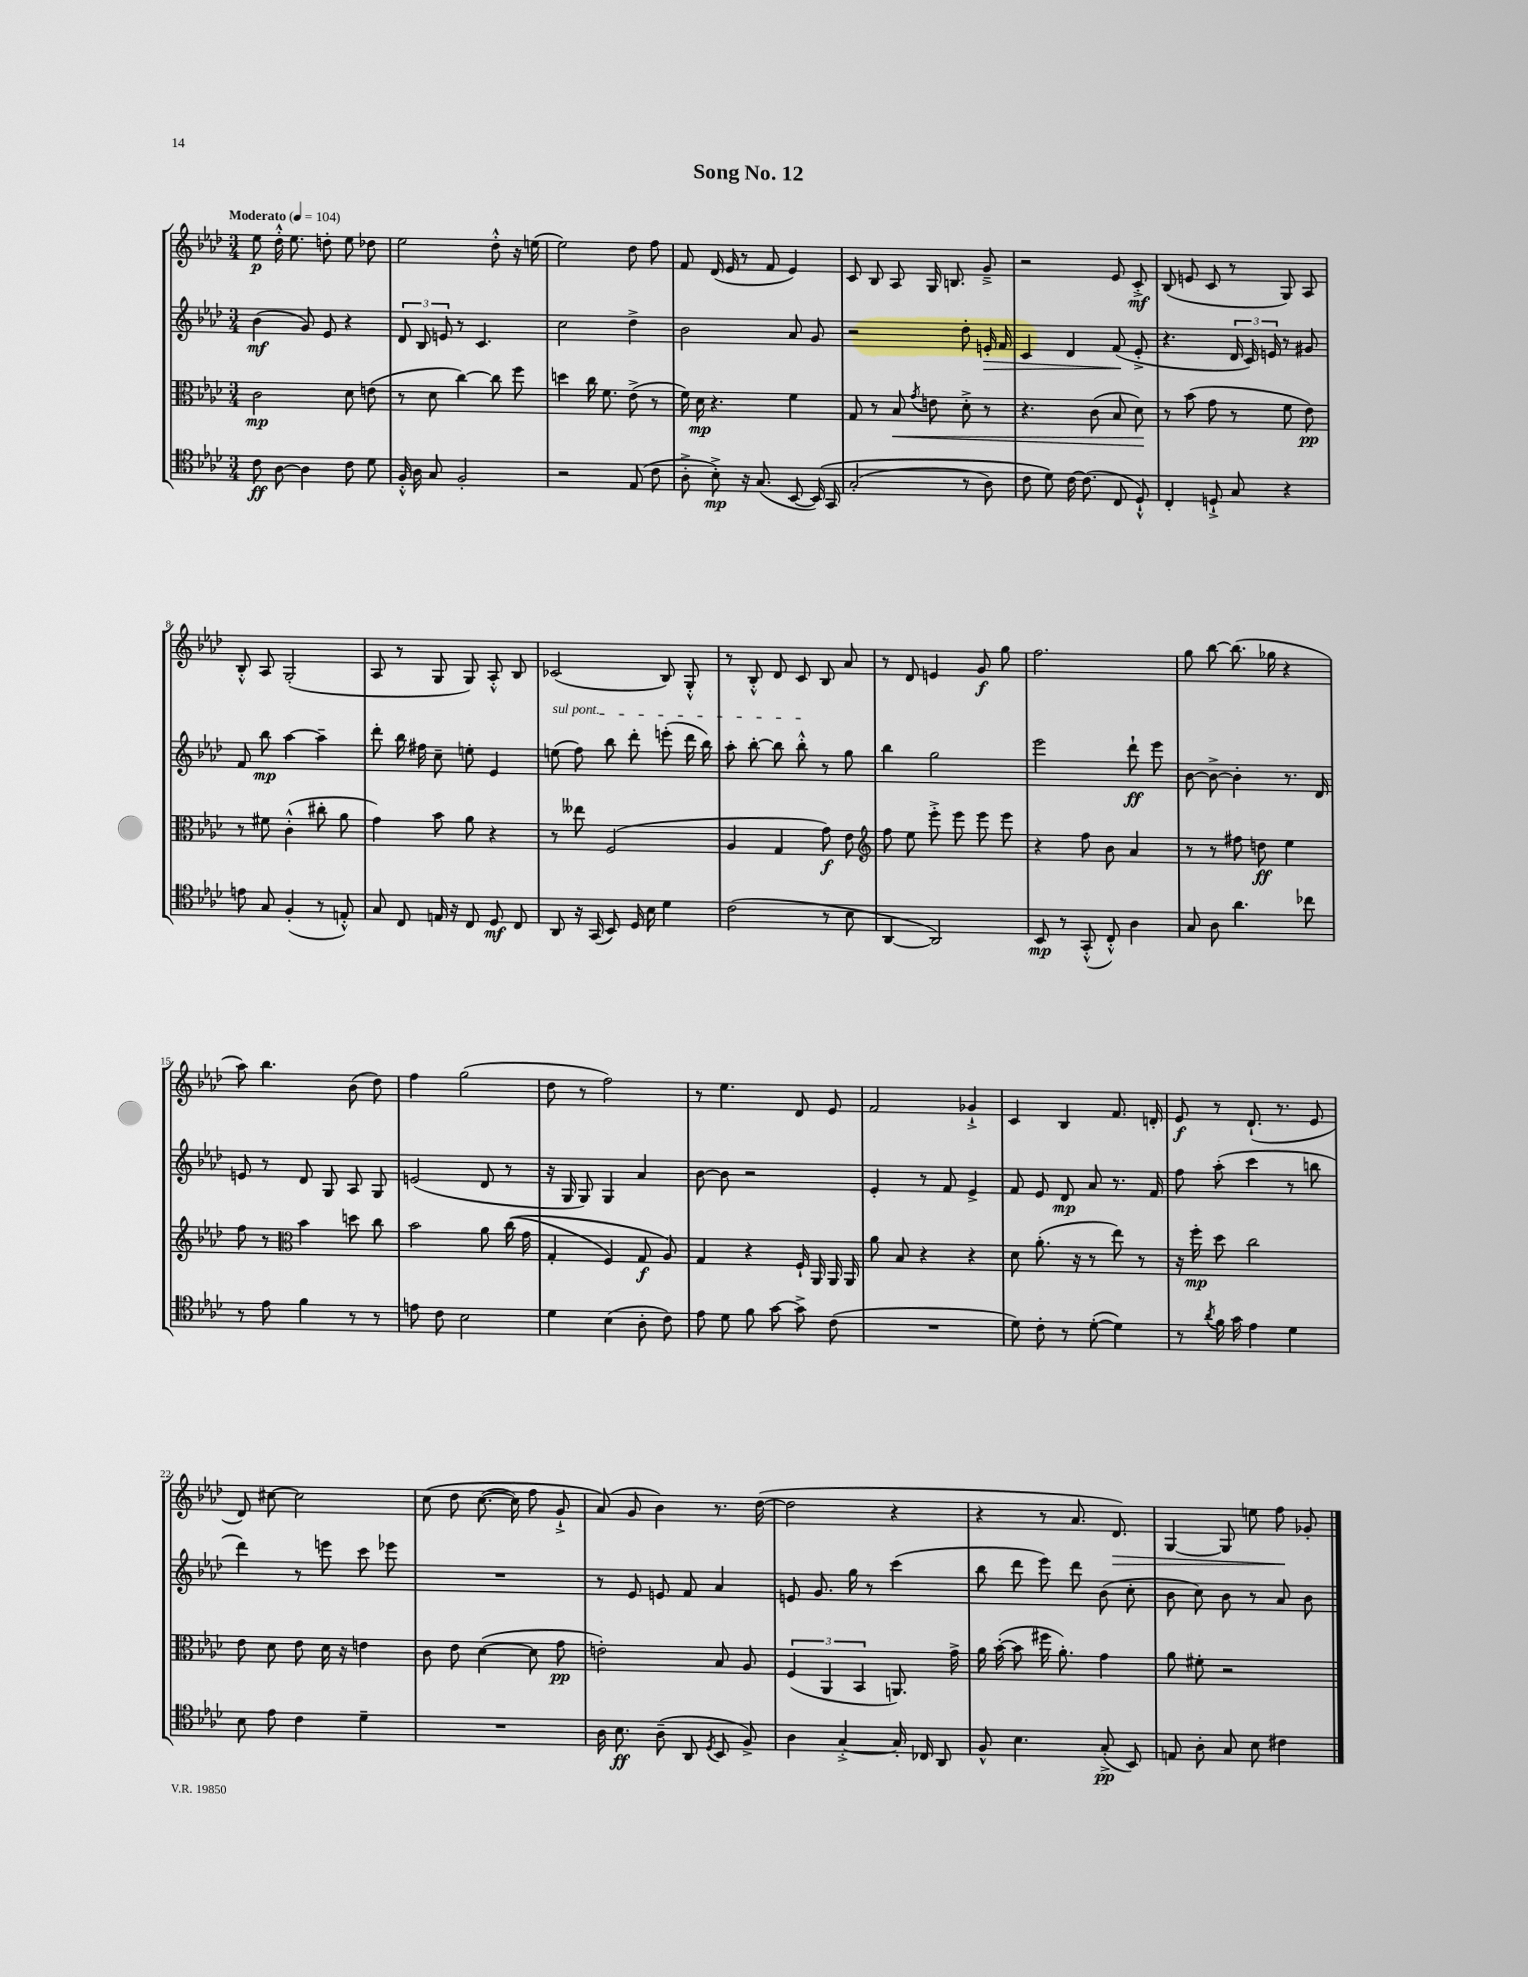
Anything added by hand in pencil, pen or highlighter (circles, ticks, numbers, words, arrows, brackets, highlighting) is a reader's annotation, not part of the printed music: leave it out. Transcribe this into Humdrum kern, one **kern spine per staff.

**kern	**kern	**kern	**kern
*staff4	*staff3	*staff2	*staff1
*clefC4	*clefC3	*clefG2	*clefG2
*k[b-e-a-d-]	*k[b-e-a-d-]	*k[b-e-a-d-]	*k[b-e-a-d-]
*M3/4	*M3/4	*M3/4	*M3/4
*MM104	*MM104	*MM104	*MM104
8c\	2c\	(4b-\	8ee-\
[8A-\	.	.	16dd-'^^\
.	.	.	8.ee-\
4A-\]	.	8g/)	.
.	.	8e-/	8dd'\
8c\	8d-\	4r	8ee-\
8d-\	(8e\	.	8dd-\
=	=	=	=
16F'^^/	8r	12d-/	2ee-\
16A-\	.	.	.
.	.	12B-/	.
8G/	8d-\	.	.
.	.	12e/	.
2F'/	[4cc\)	8r	.
.	.	4.c/	.
.	8cc\]	.	8dd-'^^\
.	8ff\	.	16r
.	.	.	(16ee\
=	=	=	=
2r	4dd\	2cc\	2ee-\)
.	16cc\	.	.
.	8.f\	.	.
(8E-/	(8e-^\	4dd-^\	8dd-\
8c\	8r	.	8ff\
=	=	=	=
8A-'^\	16f\)	2b-\	8f/
.	16d-\	.	.
8B-'^\)	4.r	.	(16d-/
.	.	.	16e-/
16r	.	.	8r
(8.G/	.	.	.
.	.	.	8f/
[8BB-/	4f\	8a-/	4e-/)
&(16BB-/])	.	8g/	.
16GG/	.	.	.
=	=	=	=
(2G'/	8G/	2r	8c/
.	8r	.	8B-/
.	8B-/	.	8A-/
.	8qg/	.	.
.	8e\	.	16G/
.	.	.	8.B/
8r	8d-'^\	8dd-'\	.
8A-\)	8r	16e'/	8g~^/
.	.	16f/	.
=	=	=	=
8c\	4.r	4c/	2r
8d-\&)	.	.	.
[16c\	.	4d-/	.
(8.c\]	.	.	.
.	(8c\	.	.
8C/	8B-/	(8f/	8e-/
8D-`^^/)	8d-\)	8e-'^/	8c'^/
=	=	=	=
4C'/	8r	4.r	(8B-/
.	(8b-\	.	8e/
8D`^/	8g\	.	8c/
8G/	8r	24d-/	8r
.	.	24c/)	.
.	.	24e/	.
4r	8f\	8r	8G/)
.	8e-\)	8g#/	8A-/
=	=	=	=
8e\	8r	8f/	8B-'^^/
8G/	8f#\	8bb-\	8A-/
(4F'/	(4c'^^\	[4aa-\	(2G'/
8r	8cc#'\	4aa-~\]	.
8E'^^/)	8a-\	.	.
=	=	=	=
8G/	4g\)	8ddd-'\	8A-/
8C/	.	16bb-\	8r
.	.	16ff#\	.
16E/	8b-\	8cc~\	8G/
16r	.	.	.
8C/	8a-\	8ee'\	8G/)
8D-/	4r	4e-/	8A-'^^/
8C/	.	.	8B-/
=	=	=	=
8AA-/	8r	(8ee\	(2c-/
16r	8ee--\	8ff\)	.
(16GG/	.	.	.
8BB-/)	(2F/	8bb-\	.
16D-/	.	8ddd-'\	.
16B-\	.	.	.
4d-\	.	(8eee'\	8B-/)
.	.	16ddd-\	8G'^^/
.	.	16bb-\)	.
=	=	=	=
(2c\	4A-/	8aa-'\	8r
.	.	[8bb-'\	8B-'^^/
.	4G/	8bb-\]	8d-/
.	.	8bb-'^^\	8c/
8r	8g\)	8r	8B-/
8B-\	8e-\	8gg\	8a-/
=	=	=	=
*	*clefG2	*	*
[4AA-/	8ff\	4bb-\	8r
.	8ee-\	.	8d-/
2AA-/])	8eee-'^\	2gg\	4e/
.	8eee-\	.	.
.	8eee-\	.	8g/
.	8eee-\	.	8gg\
=	=	=	=
8BB-/	4r	2eee-\	2.ff\
8r	.	.	.
(8GG'^^/	8ff\	.	.
8C'^^/)	8b-\	.	.
4A-\	4a-/	8ddd-`\	.
.	.	8eee-\	.
=	=	=	=
8G/	8r	[8b-\	8gg\
8A-\	8r	8b-^\_	[8bb-\
4.a-\	8ff#\	4b-'\]	(8.bb-\]
.	8dd\	.	.
.	.	.	16gg-\
.	4ee-\	8.r	4r
8cc-\	.	.	.
.	.	16d-/	.
=	=	=	=
8r	8ff\	8e/	8aa-\)
8e-\	8r	8r	4.bb-\
*	*clefC3	*	*
4f\	4b-\	8d-/	.
.	.	8G/	.
8r	8dd\	8A-/	(8b-\
8r	8cc\	8G/	8dd-\)
=	=	=	=
8e\	2b-\	(2e/	4ff\
8c\	.	.	.
2B-\	.	.	(2gg\
.	8a-\	8d-/	.
.	&((16cc\	8r	.
.	16g\	.	.
=	=	=	=
4d-\	4G'/	16r	8dd-\
.	.	16G/	.
.	.	8G/)	8r
(4B-\	4F/)	4G/	2ff\)
8A-'\	8G/	4a-/	.
8c\)	8A-/&)	.	.
=	=	=	=
8e-\	4G/	[8b-\	8r
8d-\	.	8b-\]	4.ee-\
8f\	4r	2r	.
[8g\	.	.	.
8g^\]	16F`/	.	8d-/
.	16AA-/	.	.
(8c\	16AA-/	.	8e-/
.	16AA-/	.	.
=	=	=	=
2.r	8a-\	4e-'/	2f/
.	8B-/	.	.
.	4r	8r	.
.	.	8f/	.
.	4r	4e-^/	4g-`^/
=	=	=	=
8d-\)	8d-\	8f/	4c/
8c'\	(8.a-'\	8e-/	.
8r	.	8d-/	4B-/
.	16r	.	.
([8d-'\	8r	8a-/	.
4d-\])	8ee-\)	8.r	8.f/
.	8r	.	.
.	.	16f/	16d'/
=	=	=	=
8r	16r	8ff\	8e-/
.	16ff'\	.	.
8qa-/	.	.	.
16f\	8dd-\	(8aa-'\	8r
16g\	.	.	.
4e-\	2cc\	4ccc\	(8.d-`/
.	.	.	8.r
4d-\	.	8r	.
.	.	8bb\	8e-/
=	=	=	=
8B-\	8e-\	4ddd-\)	8d-/)
8e-\	8d-\	.	[8cc#\
4c\	8e-\	8r	2cc#\]
.	16d-\	8eee\	.
.	16r	.	.
4d-~\	4e\	8ccc\	.
.	.	8eee-\	.
=	=	=	=
2.r	8c\	2.r	&(8cc\
.	8e-\	.	8dd-\
.	([4d-\	.	([8.cc\
.	.	.	16cc\])
.	8d-\]	.	8ff\
.	8g\	.	8g`^/
=	=	=	=
16A-\	2e'\)	8r	(8a-/&)
8.B-\	.	.	.
.	.	8e-/	8g/
(8A-~\	.	8e/	4b-\)
8AA-/	.	8f/	.
8qD-/	.	.	.
8BB-/	8B-/	4a-/	8.r
8F^/)	8A-/	.	.
.	.	.	([16dd-\
=	=	=	=
4A-\	(6F/	8e/	2dd-\]
.	.	8.g/	.
.	6AA-/	.	.
[4G'^/	.	.	.
.	.	16gg\	.
.	6BB-/	.	.
.	.	8r	.
16G'/]	8.AA/)	(4ccc\	4r
16C-/	.	.	.
8AA-/	.	.	.
.	16g^\	.	.
=	=	=	=
8F^^/	16a-\	8bb-\	4r
.	([16b-'\	.	.
4.B-\	8b-\]	8ddd-\	.
.	16ff#\	8eee-\)	8r
.	8.a-'\)	.	.
.	.	8ddd-\	8.a-/
(8G'^/	4g\	(8b-\	.
.	.	.	8.d-/)
8BB-/)	.	8cc'\	.
=	=	=	=
8E/	8a-\	8b-\	[4G/
8A-'\	8f#'\	8cc\)	.
8G/	2r	8b-\	8G/]
8B-\	.	8r	8ee\
4c#\	.	8a-/	8ff\
.	.	8b-\	8g-'/
==	==	==	==
*-	*-	*-	*-
